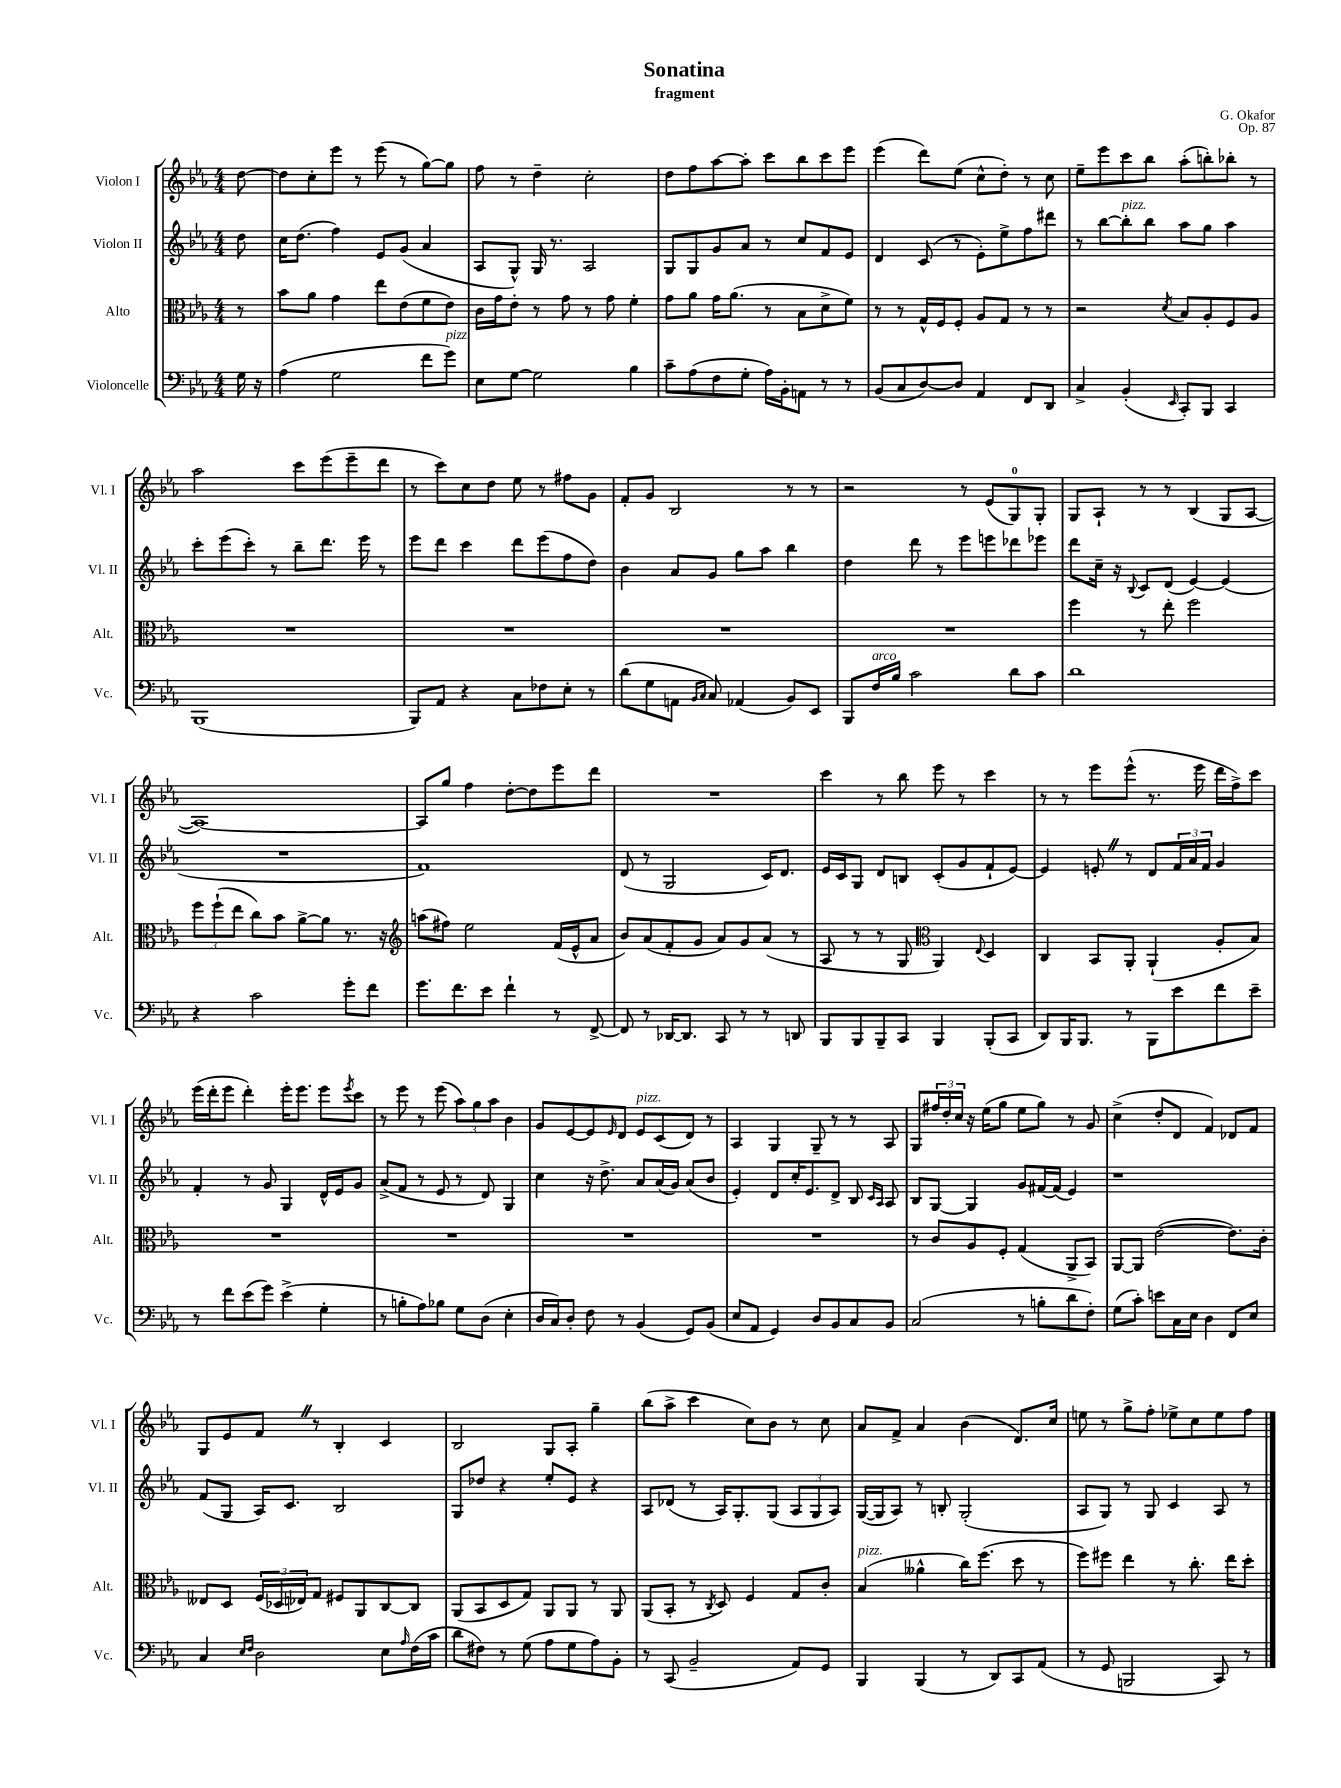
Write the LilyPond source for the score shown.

\header { title = "Sonatina" composer = "G. Okafor" subtitle = "fragment" opus = "Op. 87" }
<<
\new StaffGroup <<
\new Staff = "s0" \with { instrumentName = "Violon I" shortInstrumentName = "Vl. I" } {
    \clef treble \key ees \major \numericTimeSignature \time 4/4 \partial 8
    d''8~ |
    d''8 c''8-. ees'''8 r8 ees'''8( r8 g''8~) g''8 |
    f''8 r8 d''4-- c''2-. |
    d''8 f''8 aes''8~ aes''8-. c'''8 bes''8 c'''8 ees'''8 |
    ees'''4( d'''8) ees''8( c''8-^ d''8-.) r8 c''8 |
    ees''8-- ees'''8 c'''8 bes''8 aes''8-.( b''8-.) bes''8-. r8 |
    aes''2 c'''8 ees'''8( ees'''8-- d'''8 |
    r8 c'''8) c''8 d''8 ees''8 r8 fis''8 g'8 |
    f'8-. g'8 bes2 r8 r8 |
    r2 r8 ees'8( g8-0) g8-. |
    g8 aes8-! r8 r8 bes4( g8 aes8~ |
    aes1~) |
    aes8 g''8 f''4 d''8~-. d''8 ees'''8 d'''8 |
    R1 |
    c'''4 r8 bes''8 ees'''8 r8 c'''4 |
    r8 r8 ees'''8 ees'''8-^( r8. ees'''16 d'''16 f''16->) c'''8 |
    ees'''16( d'''16-. ees'''8 d'''4-.) ees'''16-. ees'''8. ees'''8 \acciaccatura { ees'''8 } c'''8 |
    r8 ees'''8 r8 ees'''8( \tuplet 3/2 { aes''8) g''8 aes''8 } bes'4 |
    g'8 ees'8~ ees'8 \grace { ees'16 } d'8 ees'8^\markup { \italic "pizz." } c'8( d'8) r8 |
    aes4 g4 g8-- r8 r8 aes8 |
    g8 \tuplet 3/2 { fis''16 d''16-. c''16 } r16 ees''16( g''8 ees''8 g''8) r8 g'8 |
    c''4->( d''8-. d'8 f'4) des'8 f'8 |
    g8 ees'8 f'8 \once \override BreathingSign.text = \markup { \musicglyph "scripts.caesura.straight" } \breathe r8 bes4-. c'4 |
    bes2 g8 aes8-. g''4-- |
    bes''8( aes''8-> c'''4 c''8) bes'8 r8 c''8 |
    aes'8 f'8-> aes'4 bes'4( d'8.) c''16 |
    e''8 r8 g''8-> f''8-. ees''8-> c''8 ees''8 f''8 \bar "|." |
}
\new Staff = "s1" \with { instrumentName = "Violon II" shortInstrumentName = "Vl. II" } {
    \clef treble \key ees \major \numericTimeSignature \time 4/4 \partial 8
    d''8 |
    c''16 d''8.( f''4) ees'8 g'8( aes'4 |
    aes8 g8-^) g16 r8. aes2 |
    g8 g8 g'8 aes'8 r8 c''8 f'8 ees'8 |
    d'4 c'8( r8 ees'8-.) ees''8-> f''8 dis'''8 |
    r8 bes''8~ bes''8-.^\markup { \italic "pizz." } bes''8 aes''8 g''8 aes''4 |
    c'''8-. ees'''8( c'''8-.) r8 bes''8-- d'''8. ees'''16 r8 |
    ees'''8 d'''8 c'''4 d'''8 ees'''8( f''8 d''8) |
    bes'4 aes'8 g'8 g''8 aes''8 bes''4 |
    d''4 d'''8 r8 ees'''8 e'''8 des'''8 ees'''8 |
    d'''8 c''16-- r16 \appoggiatura { bes8 } c'8 d'8( ees'4~) ees'4( |
    R1 |
    f'1) |
    d'8( r8 g2 c'16) d'8. |
    ees'16 c'16 g8 d'8 b8 c'8-.( g'8 f'8-! ees'8~) |
    ees'4 e'8-. \once \override BreathingSign.text = \markup { \musicglyph "scripts.caesura.straight" } \breathe r8 d'8 \tuplet 3/2 { f'16 aes'16 f'16 } g'4 |
    f'4-. r8 g'8 g4 d'16-^ ees'16 g'8 |
    aes'8->( f'8 r8 ees'8 r8 d'8) g4 |
    c''4 r16 d''8.-> aes'8 aes'16( g'16) aes'8( bes'8 |
    ees'4-.) d'8 c''16-. ees'8. d'8-> bes8 \grace { c'16 aes16 } aes8 |
    bes8 g8~ g4 g'8 fis'16~ fis'16( ees'4) |
    r1 |
    f'8( g8 aes16) c'8. bes2 |
    g8 des''8 r4 ees''8-. ees'8 r4 |
    aes8 des'8( r8 aes16) g8.-. g8( \tuplet 3/2 { aes8 g8 aes8) } |
    g16~( g16 aes8) r8 b8-. g2-.( |
    aes8 g8) r8 g8 c'4 aes8 r8 \bar "|." |
}
\new Staff = "s2" \with { instrumentName = "Alto" shortInstrumentName = "Alt." } {
    \clef alto \key ees \major \numericTimeSignature \time 4/4 \partial 8
    r8 |
    bes'8 aes'8 g'4 ees''8 ees'8( f'8 ees'8) |
    c'16 g'16 ees'8-. r8 g'8 r8 g'8 f'4-. |
    g'8 aes'8 g'16 aes'8.( r8 bes8 d'8-> f'8) |
    r8 r8 g16-^ f16 f8-. aes8 g8 r8 r8 |
    r2 \acciaccatura { d'8 } bes8 aes8-. f8 aes8 |
    R1 |
    R1 |
    R1 |
    R1 |
    f''4 r8 ees''8-. f''2 |
    \tuplet 3/2 { f''8 f''8-!( ees''8 } c''8) bes'8 aes'8~-> aes'8 r8. r16 |
    \clef treble a''8( fis''8) ees''2 f'16( ees'16-^ aes'8 |
    bes'8) aes'8( f'8-. g'8 aes'8) g'8 aes'8( r8 |
    aes8 r8 r8 g8 \clef alto aes,4) \appoggiatura { ees8 } d4 |
    c4 bes,8 aes,8-. aes,4-!( aes8-. bes8) |
    R1 |
    R1 |
    R1 |
    R1 |
    r8 c'8 aes8 f8-. g4( aes,8-> bes,8) |
    aes,8~ aes,8 ees'2~( ees'8.) c'16-. |
    eeses8 d8 \tuplet 3/2 { f16( des16 ees16) } g8 fis8 aes,8 c8~ c8 |
    aes,8( bes,8 d8 g8) aes,8 aes,8 r8 aes,8 |
    aes,8( bes,8-. r8 \acciaccatura { c8 } d8) f4 g8 c'8-. |
    bes4^\markup { \italic "pizz." }( aeses'4-^ c''16) f''8.( d''8 r8 |
    f''8) fis''8 ees''4 r8 c''8.-. ees''16 d''8-. \bar "|." |
}
\new Staff = "s3" \with { instrumentName = "Violoncelle" shortInstrumentName = "Vc." } {
    \clef bass \key ees \major \numericTimeSignature \time 4/4 \partial 8
    g16 r16 |
    aes4( g2 f'8 g'8^\markup { \italic "pizz." }) |
    ees8 g8~ g2 bes4 |
    c'8-- aes8( f8 g8-. aes16) bes,16-. a,8 r8 r8 |
    bes,8( c8 d8~) d8 aes,4 f,8 d,8 |
    c4-> bes,4-.( \grace { ees,16 } c,8-.) bes,,8 c,4 |
    bes,,1( |
    bes,,8) aes,8 r4 c8 fes8 ees8-. r8 |
    d'8( g8 a,8 \grace { bes,16 c16 } c8) aes,4( bes,8) ees,8 |
    bes,,8 f16^\markup { \italic "arco" } bes16 c'2 d'8 c'8 |
    d'1 |
    r4 c'2 g'8-. f'8 |
    g'8. f'8. ees'8 f'4-! r8 f,8~-> |
    f,8 r8 des,16~ des,8. c,8 r8 r8 d,8 |
    bes,,8 bes,,8 bes,,8-- c,8 bes,,4 bes,,8-.( c,8 |
    d,8) bes,,16 bes,,8. r8 bes,,8 ees'8 f'8 ees'8-- |
    r8 f'8 ees'8( g'8) ees'4->( g4-. |
    r8 b8-. aes8) bes8 g8 d8( ees4-. |
    d16 c16) d8-. f8 r8 bes,4( g,8) bes,8( |
    ees8 aes,8 g,4) d8 bes,8 c8 bes,8 |
    c2( r8 b8-. d'8 f8-.) |
    g8( c'8-.) e'8 c16 ees16 d4 f,8 ees8 |
    c4 \grace { ees16 f16 } d2 ees8 \grace { aes16 } f16( c'16 |
    d'8 fis8) r8 g8( aes8 g8 aes8) bes,8-. |
    r8 c,8( bes,2-- aes,8) g,8 |
    bes,,4 bes,,4( r8 d,8) c,8 aes,8( |
    r8 g,8 b,,2 c,8) r8 \bar "|." |
}
>>
>>
\layout { \context { \Score \remove "Bar_number_engraver" } }
